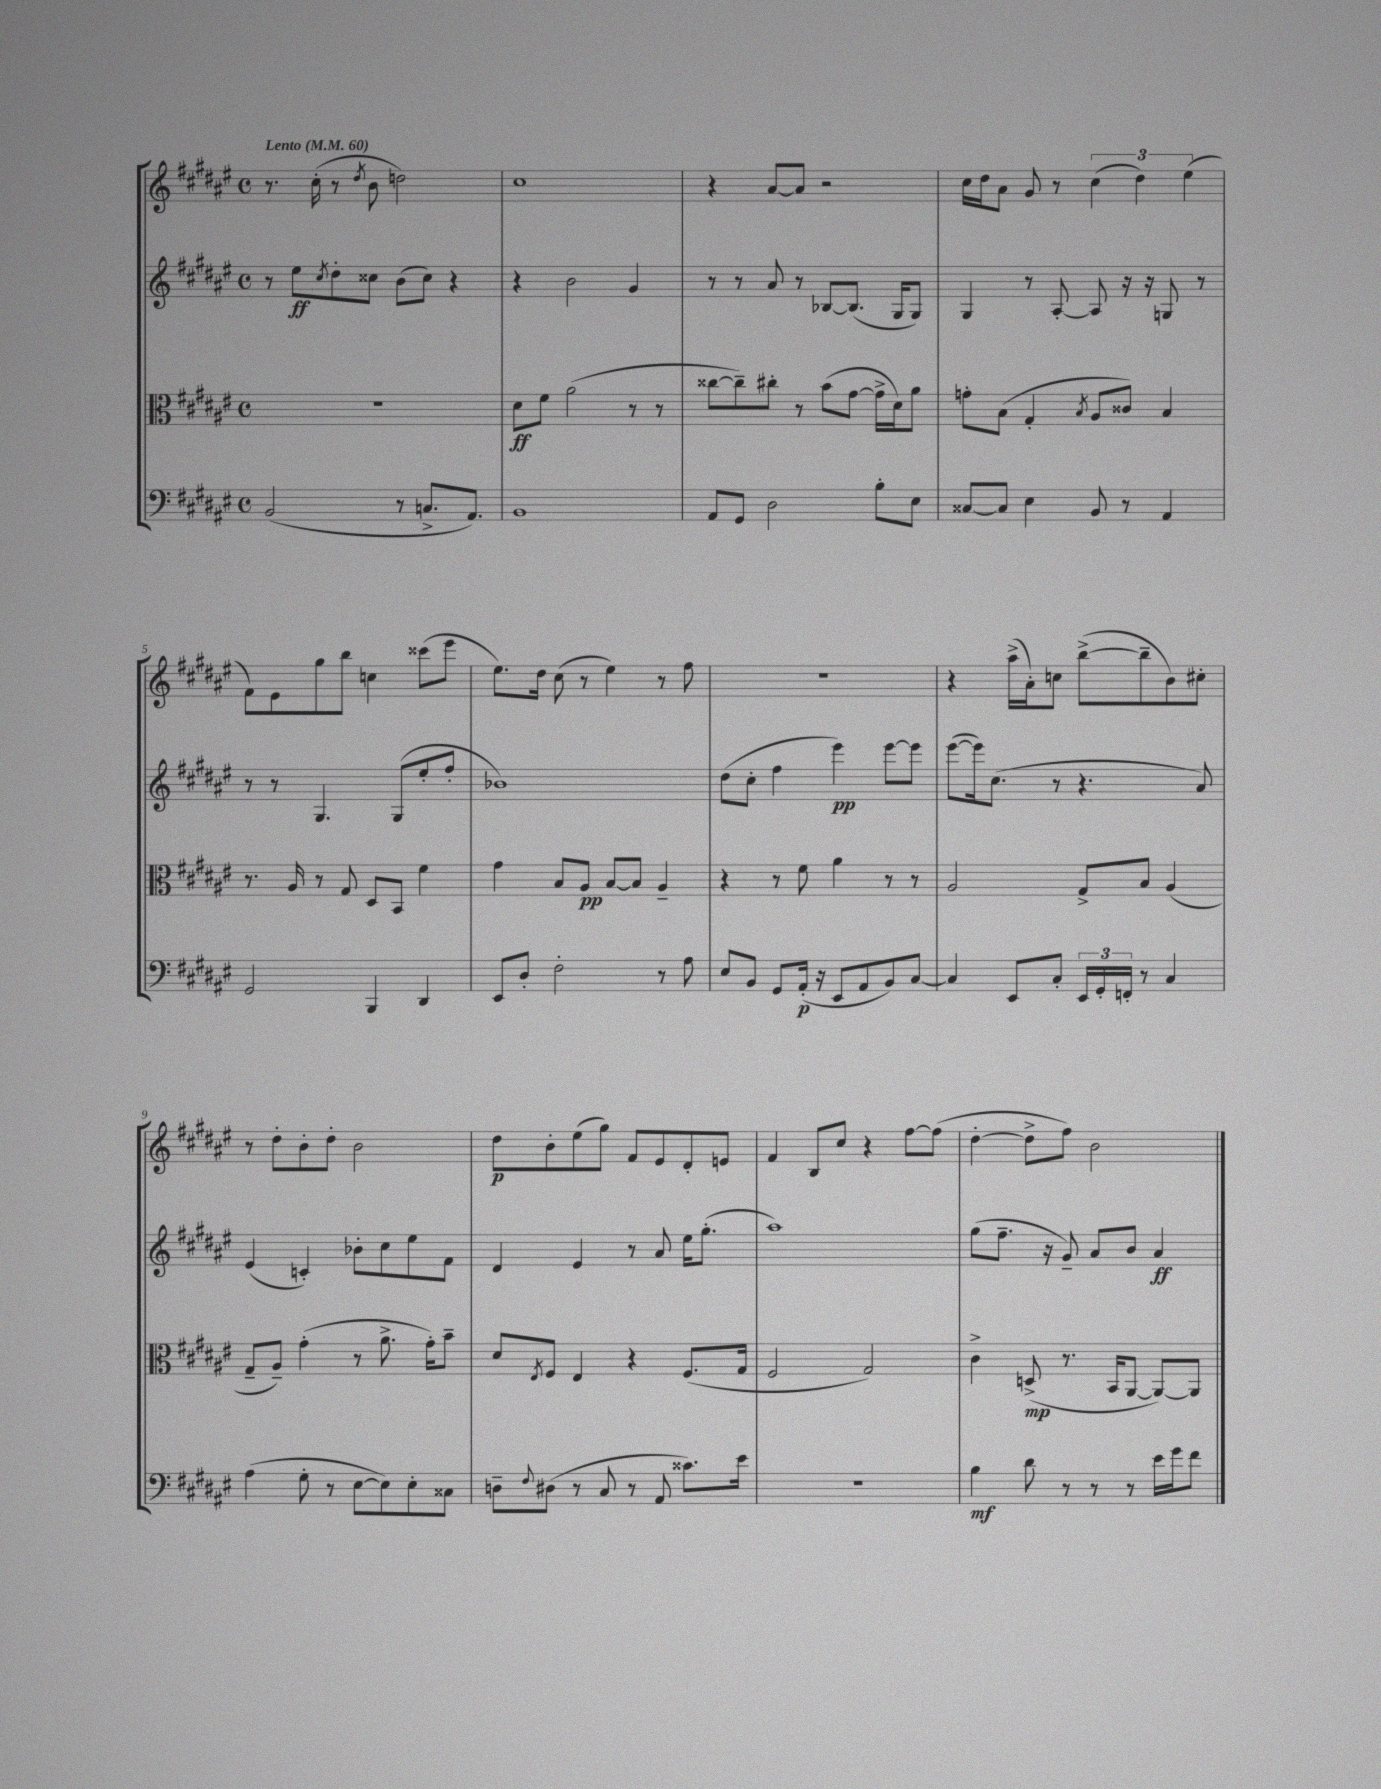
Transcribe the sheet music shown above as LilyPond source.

<<
\new StaffGroup <<
\new Staff = "s0" {
    \clef treble \key fis \major \defaultTimeSignature \time 4/4 \tempo "Lento" 4 = 60
    r8. cis''16-.( r8 \acciaccatura { dis''8 } b'8 d''2) |
    cis''1 |
    r4 ais'8~ ais'8 r2 |
    cis''16 dis''16 ais'8 gis'8 r8 \tuplet 3/2 { cis''4( dis''4) eis''4( } |
    fis'8) eis'8 gis''8 b''8 c''4 cisis'''8( eis'''8 |
    eis''8.) dis''16 cis''8( r8 eis''4) r8 fis''8 |
    r1 |
    r4 ais''16->( ais'16-.) c''8 b''8~->( b''8-- b'8) cis''8-. |
    r8 dis''8-. b'8-. dis''8-. b'2 |
    dis''8\p b'8-. eis''8( gis''8) fis'8 eis'8 dis'8-. e'8 |
    fis'4 b8 cis''8 r4 fis''8~ fis''8( |
    dis''4~-. dis''8-> fis''8) b'2 \bar "|." |
}
\new Staff = "s1" {
    \clef treble \key fis \major \defaultTimeSignature \time 4/4
    r8 eis''8\ff \acciaccatura { cis''8 } dis''8-. cisis''8 b'8( cisis''8) r4 |
    r4 b'2 gis'4 |
    r8 r8 ais'8 r8 bes8~ bes8.( gis16 gis8) |
    gis4 r8 ais8~-. ais8 r16 r16 g8 r8 |
    r8 r8 gis4. gis8( eis''8-. fis''8-. |
    bes'1) |
    dis''8( cis''8-. fis''4 eis'''4\pp) eis'''8~ eis'''8 |
    eis'''8~( eis'''16) cis''8.( r8 r4. ais'8) |
    eis'4( c'4-.) bes'8-. cis''8 eis''8 fis'8 |
    dis'4 eis'4 r8 ais'8 eis''16 gis''8.-.( |
    ais''1) |
    gis''8( fis''8.-- r16 gis'8--) ais'8 b'8 ais'4\ff \bar "|." |
}
\new Staff = "s2" {
    \clef alto \key fis \major \defaultTimeSignature \time 4/4
    R1 |
    dis'8\ff fis'8 ais'2( r8 r8 |
    cisis''8~ cisis''8--) cis''8-. r8 b'8( gis'8~ gis'16-> dis'16) ais'8 |
    g'8-. b8( gis4-. \acciaccatura { b8 } ais8 cisis'8) b4 |
    r8. ais16 r8 gis8 dis8 b,8 fis'4 |
    gis'4 b8 ais8\pp b8~ b8 ais4-- |
    r4 r8 fis'8 ais'4 r8 r8 |
    ais2 gis8-> b8 ais4( |
    gis8-- ais8--) gis'4-.( r8 ais'8.-> gis'16-.) b'8-- |
    dis'8 \acciaccatura { eis8 } fis8 eis4 r4 fis8.( gis16 |
    fis2 gis2) |
    cis'4-> d8->\mp( r8. b,16 ais,8~ ais,8~) ais,8 \bar "|." |
}
\new Staff = "s3" {
    \clef bass \key fis \major \defaultTimeSignature \time 4/4
    b,2( r8 c8.-> ais,8.) |
    b,1 |
    ais,8 gis,8 dis2 b8-. eis8 |
    cisis8~ cisis8 eis4 b,8 r8 ais,4 |
    gis,2 b,,4 dis,4 |
    eis,8 dis8-. fis2-. r8 ais8 |
    eis8 b,8 gis,8 ais,16-.\p( r16 eis,8 ais,8 b,8) cis8~ |
    cis4 eis,8 cis8-. \tuplet 3/2 { eis,16 gis,16-. f,16-. } r8 cis4 |
    ais4( gis8-. r8 eis8~ eis8) eis8-. cisis8 |
    d8-- \appoggiatura { fis8 } dis8( r8 cis8 r8 ais,8 cisis'8.) eis'16 |
    r1 |
    b4\mf dis'8 r8 r8 r8 eis'16 gis'16 fis'8 \bar "|." |
}
>>
>>
